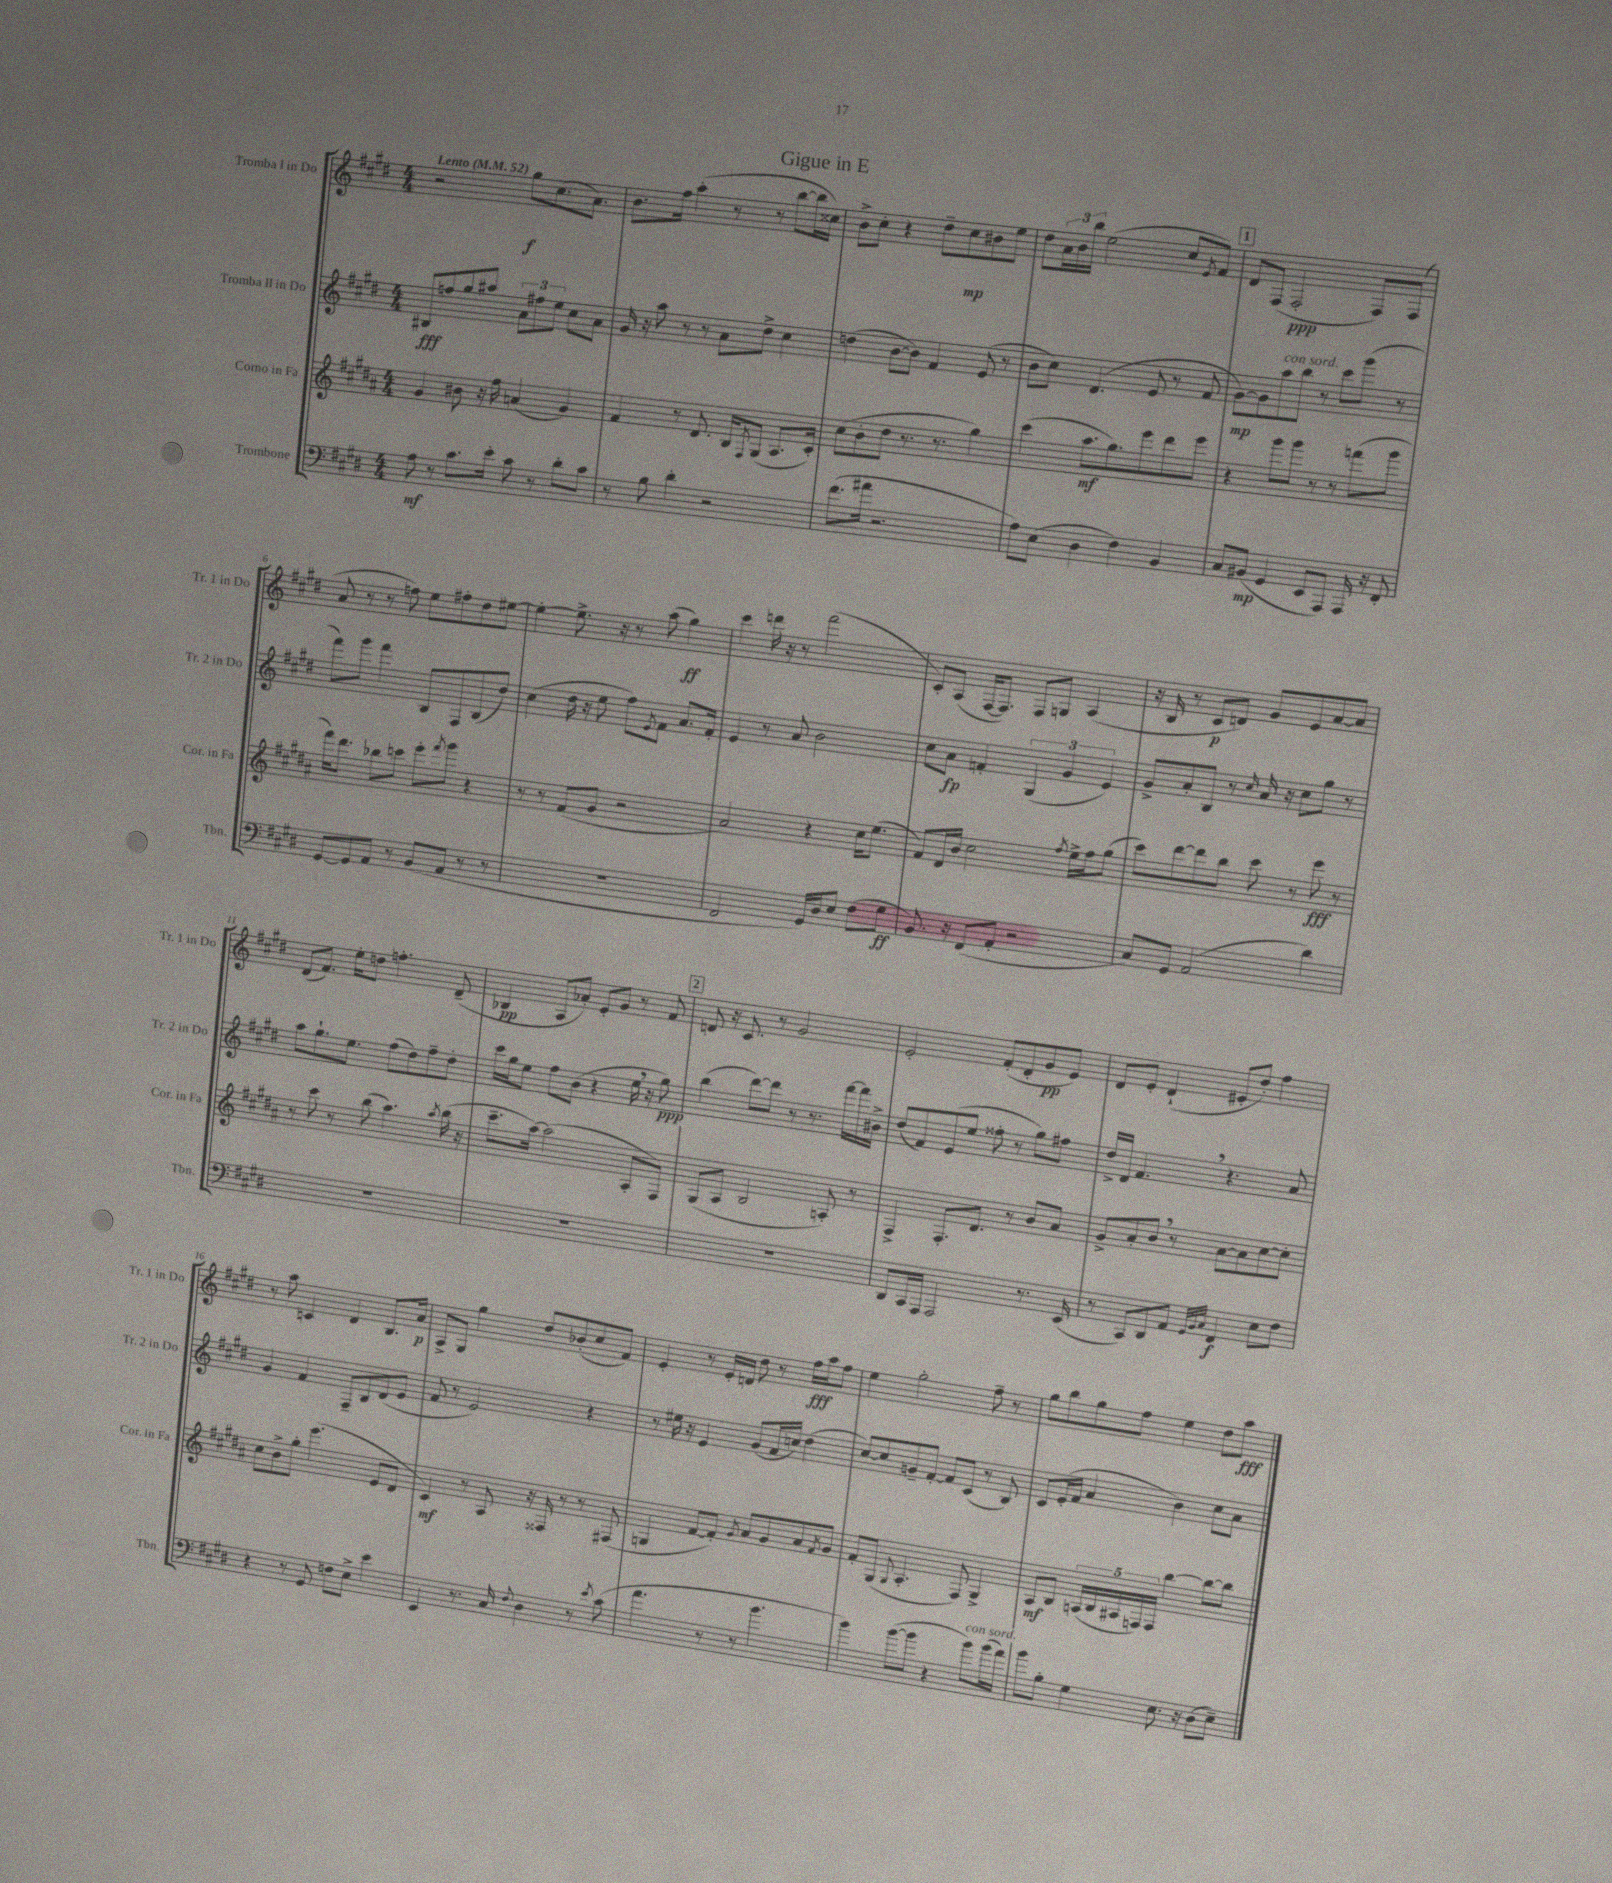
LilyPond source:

\header { title = "Gigue in E" }
<<
\new StaffGroup <<
\new Staff = "s0" \with { instrumentName = "Tromba I in Do" shortInstrumentName = "Tr. 1 in Do" } {
    \clef treble \key e \major \numericTimeSignature \time 4/4 \tempo "Lento" 4 = 52
    r2 gis''8\f cis''8.( a'8.) |
    b'8. fis''16 a''4-.( r8 r8 b''8~ b''16 cisis''16) |
    b'8-> cis''8-. r4 dis''8-- cis''8\mp bis'8 e''8 |
    dis''8 \tuplet 3/2 { a'16 b'16 b''16 } e''2( cis''8 \acciaccatura { e'8 } fis'8) |
    \mark \markup { \box "1" } dis'8 fis8( fis2-.\ppp fis8) fis8( |
    a'8 r8 r8 f''8) e''8 fis''8-. dis''8 eis''8~ |
    eis''4~-. eis''8.-> r16 r8 a''8( gis''4\ff) |
    cis'''4 d'''16 r16 r8 fis'''2( |
    cis'8-.) a8( fis16~ fis8.) fis8 g8 a4( |
    r16 b16 r8 cis'8\p d'8) gis'8 e'8 a'8~ a'8 |
    dis'8( fis'8.) e''16-. d''8 f''4.-. dis'8--( |
    bes4\pp a8 aes'8-.) e'8-. gis'8 r8 fis'8 |
    \mark \markup { \box "2" } d'8 r16 cis'8. r8 gis'2 |
    e'2-. fis'8-.( dis'8-. gis'8\pp e'8) |
    dis'8 e'8-. dis'4-!( eis'8-. dis''8-.) fis''4 |
    r8 a''8 c'4 dis'4 b8. a'16\p |
    a8-> gis8 gis''4 dis''8 bes'8-.( cis''8 fis'8) |
    e'4-. r8 e'16-. d'16 dis''8 r8 fis''16\fff a''16 fis''8 |
    e''4 gis''2-. fis''8-- r8 |
    gis''8 b''8 gis''8 fis''8 e''4 dis''8 a''8\fff \bar "|." |
}
\new Staff = "s1" \with { instrumentName = "Tromba II in Do" shortInstrumentName = "Tr. 2 in Do" } {
    \clef treble \key e \major \numericTimeSignature \time 4/4
    bis8\fff f''8 gis''8 ais''8 \tuplet 3/2 { a'8 fis''8 e''8 } cis''8 a'8 |
    gis'16 r16 a''8 r8 r8 a'8 dis''8-> cis''4 |
    d''4( b'8~ b'8) fis'4 e'8( r8 |
    b'8 cis''8) dis'4.( e'8 r8 fis'8 |
    \mark \markup { \box "1" } gis'8~\mp) gis'8 a''8^\markup { \italic "con sord." } b''8 r8 cis'''8 gis'''8( r8 |
    fis'''8) gis'''8 fis'''4 b8 fis8 b8( dis''8) |
    cis''4( dis''16 r16 e''8 fis''8) \acciaccatura { e'8 } fis'8 a'8. fis'16-. |
    e'4 r8 a'8 b'2 |
    cis''8 a'8\fp f'4-. \tuplet 3/2 { gis4( gis'4 e'4) } |
    gis'8-> a'8-. b8 r8 \grace { cis''16 } a'16 r16 cis''8 gis''8 r8 |
    a''8 gis''8.-! e''8. fis''8( dis''8) fis''8-- dis''8-. |
    cis'''16 gis''16 e''8 fis''8 b'8( r4 e''16 \breathe r16 gis''8\ppp) |
    \mark \markup { \box "2" } b''4( dis'''8~) dis'''8 r8 r8. fis'''16~ fis'''16 bis'16-> |
    dis''8( fis'8) e'8( e''8 fisis''8-. r8 gis''8) fis''8 |
    dis''16-> dis'16 fis'4. \breathe r4. a'8 |
    gis'4 fis'4 fis8-- b8 dis'8( e'8 |
    fis'8 r8 e'2) r4 |
    r8 eis''16 r16 e'4 gis'8( fis'16 c''16) dis''4( |
    cis''8~) cis''8 g'8-- fis'8~-. fis'8 cis'8( r8 b8) |
    cis'8 e'16-.( fis'16 a'4 b'4) cis''8 a'8 \bar "|." |
}
\new Staff = "s2" \with { instrumentName = "Corno in Fa" shortInstrumentName = "Cor. in Fa" } {
    \clef treble \key b \major \numericTimeSignature \time 4/4
    gis'4 bis'8 r16 fis''16 a'4( gis'4) |
    fis'4 r8 dis'8. b16 \acciaccatura { fis8 } gis8( ais8. cis'16-.) |
    cis''8( b'8-. dis''8 r8. r8. gis''4) |
    cis'''4( ais''8.\mf gis''8.) e'''8 dis'''8 e'''8 |
    \mark \markup { \box "1" } r4 gis'''8 gis'''8 r8 r8 f'''8( gis'''8 |
    fis'''16) dis'''8. bes''8 c'''8 e'''8-. \acciaccatura { fis'''8 } gis'''8 r4 |
    r8 r8 fis'8( gis'8 r2 |
    ais'2) r4 cis''16 e''8.( |
    fis'8) dis'16 b'16 cis''2 \acciaccatura { fis''8 } e''16-> fis''16 gis''8( |
    cis'''8) dis'''8~ dis'''8 b''8 cis'''8 r8 e'''8\fff r8 |
    r8 cis'''8 r8 b''8( ais''4.) \acciaccatura { ais''8 } b''16( r16 |
    cis'''8.-- ais''16~) ais''2( ais8-. fis8) |
    \mark \markup { \box "2" } gis8( ais8 b2 a8-.) r8 |
    fis4-> fis8.-. dis'8. r8 b'8 ais'8 |
    gis'8-> ais'8-. b'8 \breathe r8 ais'8~ ais'8 cis''8~ cis''8-. |
    cis''8 b'8-> gis''8-. e'''4.( e'8 dis'8 |
    cis'4\mf) r8 ais8 r16 fisis16 r8 r8 fis8( |
    g4 fis'8~ fis'8-.) \acciaccatura { gis'8 } ais'8 gis'8 ais'8 \acciaccatura { fis'8 } gis'8 |
    fis'8-. gis8( \appoggiatura { gis8 } ais4.-. fis8) gis4-> |
    ais8\mf b8 \tuplet 5/4 { a16( b16 ais16 f16) f16 } b''4~ b''8~ b''8 \bar "|." |
}
\new Staff = "s3" \with { instrumentName = "Trombone" shortInstrumentName = "Tbn." } {
    \clef bass \key e \major \numericTimeSignature \time 4/4
    a8\mf r8 cis'8. e'16-. cis'8 r8 dis'8-. cis'8 |
    r8 b8 dis'4-. r2 |
    fis'8.( ais'16 r2. |
    a8) e8( dis4 fis4) b,4 |
    \mark \markup { \box "1" } cis8 bis,8\mp( gis,4 e,8 a,,8) a,,16 r16 fis,8-. |
    gis,8~ gis,8 a,8 r8 b,8( a,8 r8 r8 |
    R1 |
    fis,2 gis,16) dis16 e8 fis8( gis8\ff |
    b,8.) r16 fis,8( a,8-. r2 |
    cis8) gis,8 a,2( dis'4) |
    R1 |
    R1 |
    \mark \markup { \box "2" } R1 |
    dis,8 cis,16 a,,16 a,,2 r8. e,16( |
    r8 cis,8) dis,8 a,8 \grace { gis,32 b,32 cis32 } fis,4\f e8 fis8 |
    r4 r8 gis,8 f8 e8-> e'4 |
    e,4 r8. cis16 \appoggiatura { fis8 } dis4 r8 \acciaccatura { e'8 } cis'8( |
    a'4. r8 r8 b'4. |
    b'4) b'8~( b'8 r4 b'8^\markup { \italic "con sord." }) b'16( a'16) |
    b'8 b8-. gis4 e8. r16 dis8( e8--) \bar "|." |
}
>>
>>
